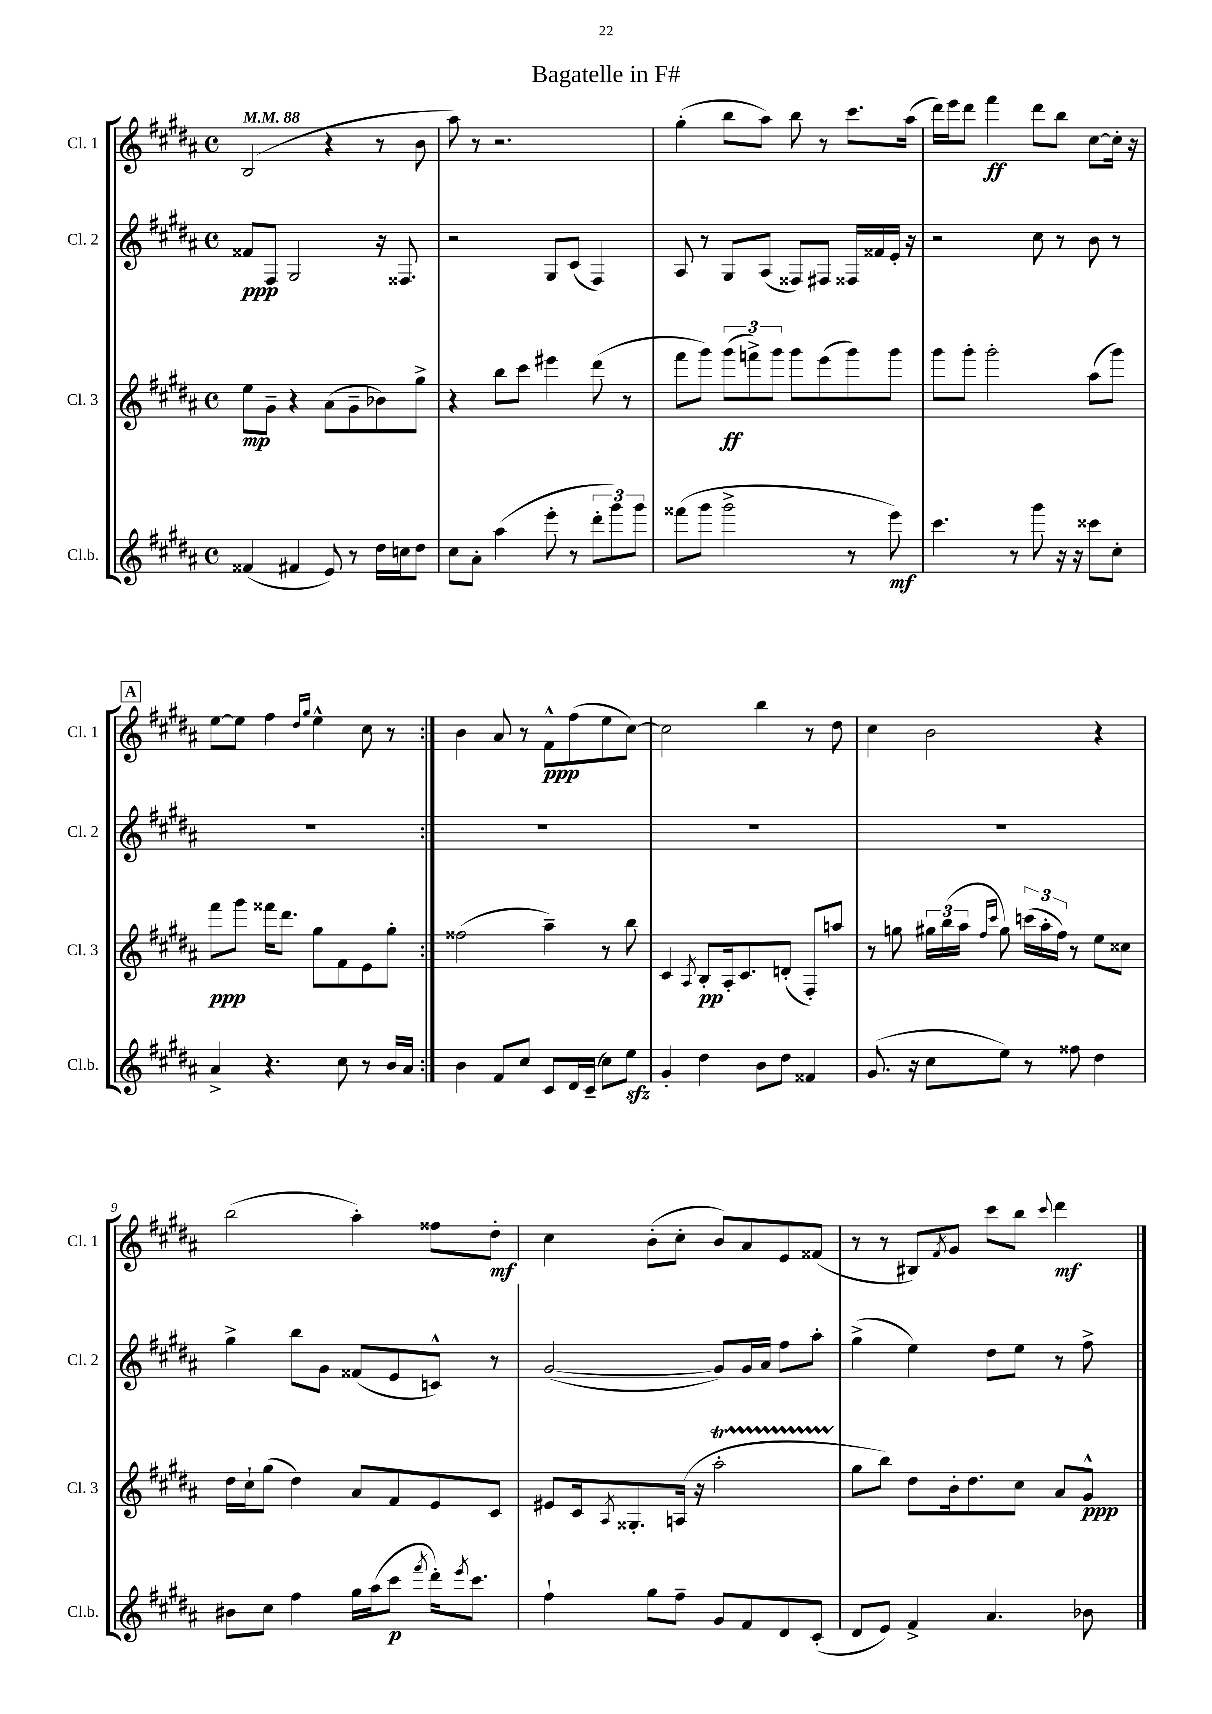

**kern	**kern	**kern	**kern
*staff4	*staff3	*staff2	*staff1
*clefG2	*clefG2	*clefG2	*clefG2
*k[f#c#g#d#a#]	*k[f#c#g#d#a#]	*k[f#c#g#d#a#]	*k[f#c#g#d#a#]
*M4/4	*M4/4	*M4/4	*M4/4
*met(c)	*met(c)	*met(c)	*met(c)
*MM88	*MM88	*MM88	*MM88
(4f##	8ee	8f##	(2B
.	8g#~	8F#	.
4f#	4r	2G#	.
8e)	(8a#	.	4r
8r	8g#~	.	.
16dd#	8b-)	16r	8r
16cc	.	8.F##	.
8dd#	8gg#^	.	8b
=	=	=	=
8cc#	4r	2r	8aa#)
8a#'	.	.	8r
(4aa#	8bb	.	2.r
.	8ccc#	.	.
8eee'	4eee#	8G#	.
8r	.	(8c#	.
12ddd#'	(8ddd#	4F#)	.
12ggg#)	.	.	.
.	8r	.	.
12ggg#	.	.	.
=	=	=	=
(8fff##	8fff#	8A#	(4gg#'
8ggg#	8ggg#)	8r	.
2ggg#^	(12ggg#	8G#	8bb
.	12fff^)	.	.
.	.	(8A#	8aa#)
.	12ggg#	.	.
.	8ggg#	8F##)	8bb
.	(8eee	8F#	8r
8r	8ggg#)	16F##	8.ccc#
.	.	16f##	.
8eee)	8ggg#	16e'	.
.	.	16r	(16aa#
=	=	=	=
4.ccc#	8ggg#	2r	16ddd#)
.	.	.	16eee
.	8ggg#'	.	8ddd#
.	2ggg#'	.	4fff#
8r	.	.	.
8ggg#	.	8cc#	8ddd#
16r	.	8r	8bb
16r	.	.	.
8ccc##	(8aa#	8b	[8cc#
8cc#'	8ggg#)	8r	16cc#']
.	.	.	16r
=	=	=	=
4a#^	8fff#	1r	[8ee
.	8ggg#	.	8ee]
4.r	16fff##	.	4ff#
.	8.ddd#	.	.
.	.	.	16qqdd#
.	.	.	16qqgg#
.	8gg#	.	4ee^^
8cc#	8f#	.	.
8r	8e	.	8cc#
16b	8gg#'	.	8r
16a#	.	.	.
=:|!	=:|!	=:|!	=:|!
4b	(2ff##	1r	4b
8f#	.	.	8a#
8cc#	.	.	8r
8c#	4aa#~)	.	8f#^^
16d#	.	.	(8ff#
(16c#~	.	.	.
8cc#)	8r	.	8ee
8ee	8bb	.	[8cc#)
=	=	=	=
4g#'	4c#	1r	2cc#]
.	8qA#	.	.
4dd#	8B'	.	.
.	16A#'	.	.
.	8.c#	.	.
8b	.	.	4bb
8dd#	(8d'	.	.
4f##	8F#')	.	8r
.	8aa	.	8dd#
=	=	=	=
(8.g#	8r	1r	4cc#
.	8gg	.	.
16r	.	.	.
8cc#	24gg#	.	2b
.	(24bb	.	.
.	24aa#	.	.
.	16qqff#	.	.
.	16qqccc#	.	.
8ee)	8gg#)	.	.
8r	(24ccc	.	.
.	24aa#'	.	.
.	24ff#)	.	.
8ff##	8r	.	.
4dd#	8ee	.	4r
.	8cc##	.	.
=	=	=	=
8b#	16dd#	4gg#^	(2bb
.	16cc#`	.	.
8cc#	(8gg#	.	.
4ff#	4dd#)	8bb	.
.	.	8g#	.
16gg#	8a#	(8f##	4aa#')
(16aa#	.	.	.
8ccc#	8f#	8e	.
8qfff#	.	.	.
16ddd#')	8e	8c^^)	8ff##
8qeee	.	.	.
8.ccc#	.	.	.
.	8c#	8r	8dd#'
=	=	=	=
4ff#`	8e#	([2g#	4cc#
.	16c#	.	.
.	8qA#	.	.
.	8.G##'	.	.
8gg#	.	.	(8b'
8ff#~	(16A	.	8cc#'
.	16r	.	.
8g#	2aa#'	8g#])	8b)
8f#	.	16g#	8a#
.	.	16a#	.
8d#	.	8ff#	8e
(8c#'	.	8aa#'	(8f##
=	=	=	=
8d#	8gg#	(4gg#^	8r
8e)	8bb)	.	8r
4f#^	8dd#	4ee)	8B#)
.	.	.	8qf#
.	16b'	.	8g#
.	8.dd#	.	.
4.a#	.	8dd#	8ccc#
.	8cc#	8ee	8bb
.	.	.	8qqccc#
.	8a#	8r	4ddd#
8b-	8g#^^	8ff#^	.
==	==	==	==
*-	*-	*-	*-
